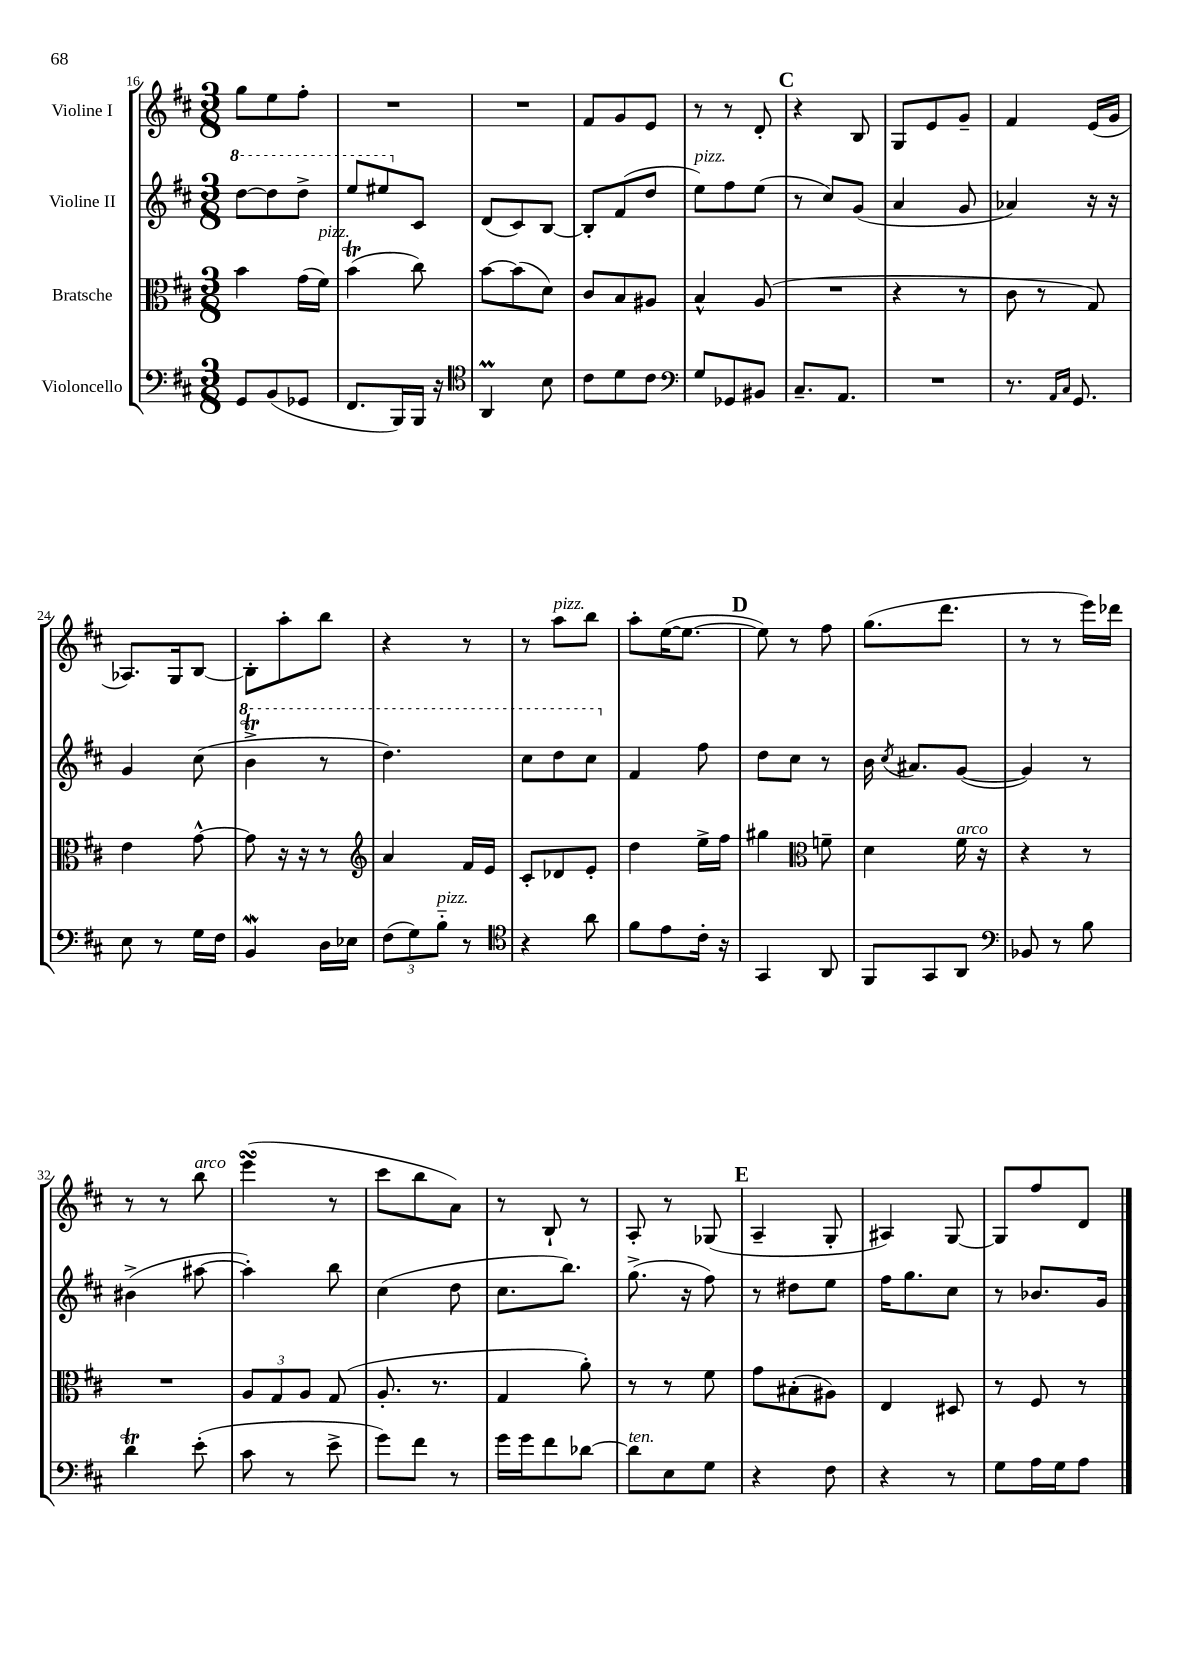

**kern	**kern	**kern	**kern
*part4	*part3	*part2	*part1
*staff4	*staff3	*staff2	*staff1
*I"Violoncello	*I"Bratsche	*I"Violine II	*I"Violine I
*clefF4	*clefC3	*clefG2	*clefG2
*k[f#c#]	*k[f#c#]	*k[f#c#]	*k[f#c#]
*M3/8	*M3/8	*M3/8	*M3/8
*	*	*8va	*
=16	=16	=16	=16
8GG/L	4b\	[8ddd\L	8gg\L
(8BB/	.	8ddd\]	8ee\
8GG-X/J	(16g\LL	8ddd^\J	8ff#'\J
!	!LO:TX:a:i:t=pizz.	!	!
.	16f#\JJ)	.	.
=17	=17	=17	=17
8.FF#/L	(4bT\	8eee/L	4.r
.	.	8eee#X/	.
16BBB/L)	.	.	.
*	*	*X8va	*
16BBB/JJ	8cc#\)	8c#/J	.
16r	.	.	.
=18	=18	=18	=18
*clefC4	*	*	*
4AAM/	[8b\L	(8d/L	4.r
.	(8b\]	8c#/)	.
8B\	8d\J)	[8B/J	.
=19	=19	=19	=19
8c#\L	8c#/L	8B'/L]	8f#/L
8d\	8B/	(8f#/	8g/
8c#\J	8A#X/J	8dd/J	8e/J
=20	=20	=20	=20
*clefF4	*	*	*
!	!	!LO:TX:a:i:t=pizz.	!
8G/L	4B^^/	8ee\L)	8r
8GG-X/	.	8ff#\	8r
8BB#X/J	(8A/	(8ee\J	8d'/
!!LO:REH:place=s1:t=C
=21	=21	=21	=21
8.C#~/L	4.r	8r	4r
.	.	8cc#/L)	.
8.AA/J	.	.	.
.	.	(8g/J	8B/
=22	=22	=22	=22
4.r	4r	4a/	8G/L
.	.	.	8e/
.	8r	8g/	8g~/J
=23	=23	=23	=23
8.r	8c#\	4a-X/)	4f#/
.	8r	.	.
16qqAA/LL	.	.	.
16qqC#/JJ	.	.	.
8.GG/	.	.	.
.	8G/)	16r	(16e/LL
.	.	16r	16g/JJ
!!LO:LB:g=z
=24	=24	=24	=24
8E\	4e\	4g/	8.A-X/L)
8r	.	.	.
.	.	.	16G/k
16G\LL	[8g^^\	(8cc#\	[8B/J
16F#\JJ	.	.	.
=25	=25	=25	=25
*	*	*8va	*
4BBW/	8g\]	4bbT^\	8B'\L]
.	16r	.	8aa'\
.	16r	.	.
16D\LL	8r	8r	8bb\J
16E-X\JJ	.	.	.
=26	=26	=26	=26
*	*clefG2	*	*
(12F#\L	4a/	4.ddd\)	4r
12G\)	.	.	.
!LO:TX:a:i:t=pizz.	!	!	!
12B\J	.	.	.
8r	16f#/LL	.	8r
.	16e/JJ	.	.
=27	=27	=27	=27
*clefC4	*	*	*
4r	8c#'/L	8ccc#\L	8r
!	!	!	!LO:TX:a:i:t=pizz.
.	8d-X/	8ddd\	8aa\L
8a\	8e'/J	8ccc#\J	8bb\J
=28	=28	=28	=28
*	*	*X8va	*
8f#\L	4dd\	4f#/	8aa'\L
8e\	.	.	([16ee\K
.	.	.	8.ee\J_
16c#'\Jk	16ee^\LL	8ff#\	.
16r	16ff#\JJ	.	.
!!LO:REH:place=s1:t=D
=29	=29	=29	=29
4GG/	4gg#X\	8dd\L	8ee\])
.	.	8cc#\J	8r
*	*clefC3	*	*
8AA/	8fn~\	8r	8ff#\
=30	=30	=30	=30
8FF#/L	4d\	16b\	(8.gg\L
.	.	8qcc#/	.
.	.	8.a#X/L	.
8GG/	.	.	.
.	.	.	8.ddd\J
!	!LO:TX:a:i:t=arco	!	!
8AA/J	16f#\	([8g/J	.
.	16r	.	.
=31	=31	=31	=31
*clefF4	*	*	*
8BB-X/	4r	4g/])	8r
8r	.	.	8r
8B\	8r	8r	16eee\LL)
.	.	.	16ddd-X\JJ
!!LO:LB:g=z
=32	=32	=32	=32
4dT\	4.r	(4b#X^\	8r
.	.	.	8r
!	!	!	!LO:TX:a:i:t=arco
(8e'\	.	[8aa#X\	8bb\
=33	=33	=33	=33
8c#\	12A/L	4aa#'\])	(4eeesSSS\
.	12G/	.	.
8r	.	.	.
.	12A/J	.	.
8e^\	(8G/	8bb\	8r
=34	=34	=34	=34
8g\L)	8.A'/	(4cc#\	8ccc#\L
8f#\J	.	.	8bb\
.	8.r	.	.
8r	.	8dd\	8a\J)
=35	=35	=35	=35
16g\LL	4G/	8.cc#\L	8r
16g\J	.	.	.
8f#\	.	.	8B`/
.	.	8.bb\J)	.
[8d-X\J	8a'\)	.	8r
=36	=36	=36	=36
!LO:TX:a:i:t=ten.	!	!	!
8d-\L]	8r	(8.gg^\	8A'/
8E\	8r	.	8r
.	.	16r	.
8G\J	8f#\	8ff#\)	(8G-X/
!!LO:REH:place=s1:t=E
=37	=37	=37	=37
4r	8g\L	8r	4A~/
.	(8B#X'\	8dd#X\L	.
8F#\	8A#X\J)	8ee\J	8G'/
=38	=38	=38	=38
4r	4E/	16ff#\KL	4A#X/)
.	.	8.gg\	.
8r	8D#X/	8cc#\J	[8G/
=39	=39	=39	=39
8G\L	8r	8r	8G/L]
16A\L	8F#/	8.b-X/L	8ff#/
16G\J	.	.	.
8A\J	8r	.	8d/J
.	.	16g/Jk	.
==	==	==	==
*-	*-	*-	*-
